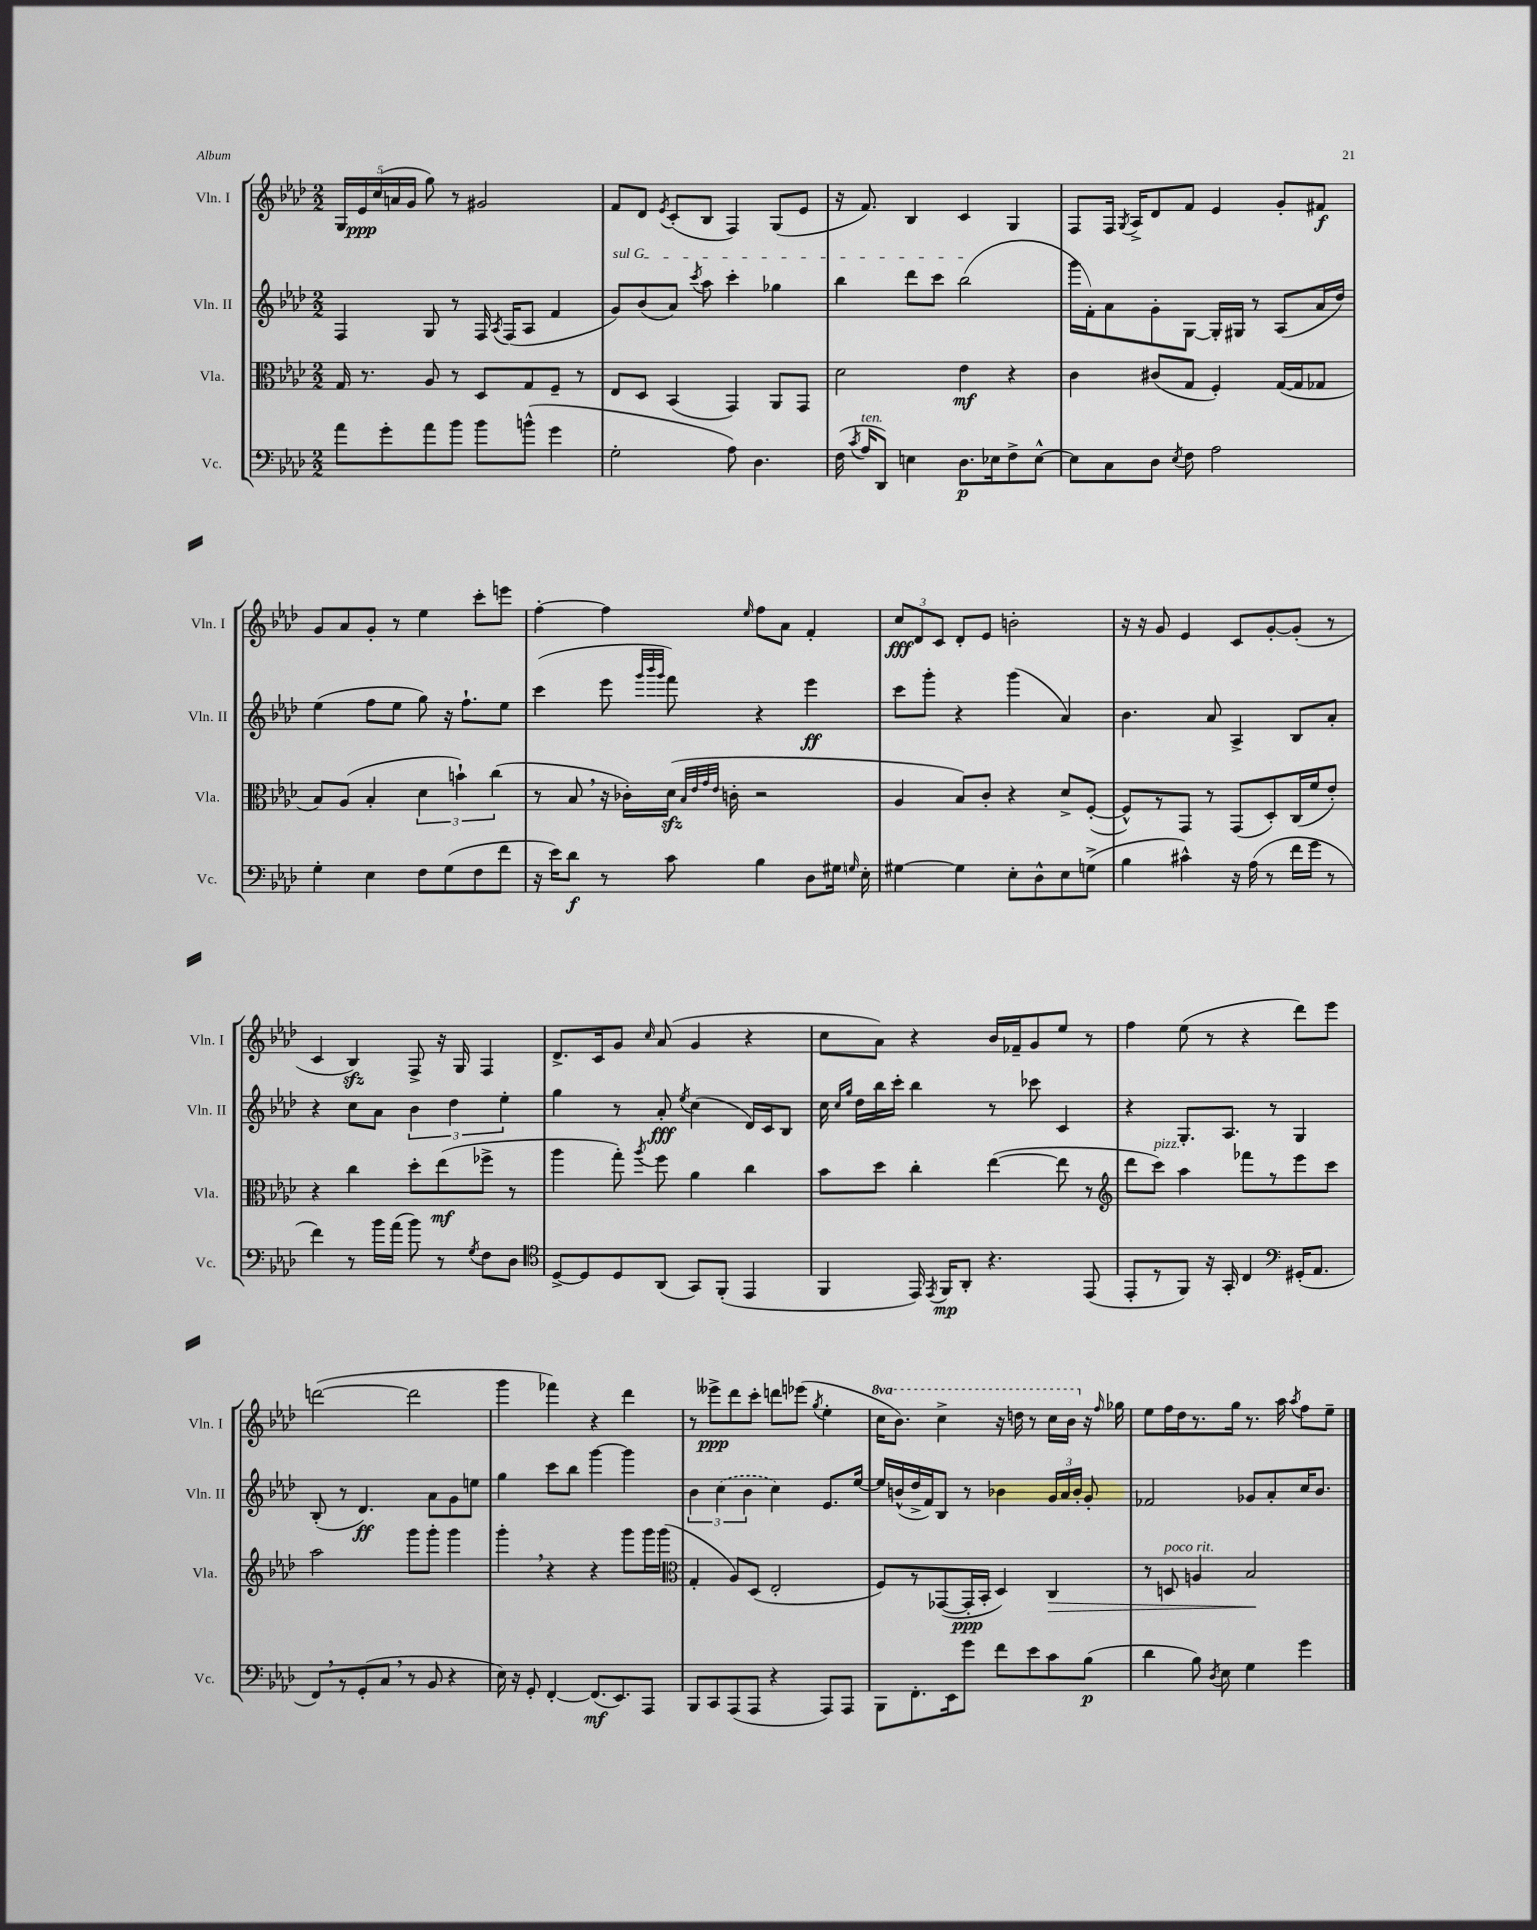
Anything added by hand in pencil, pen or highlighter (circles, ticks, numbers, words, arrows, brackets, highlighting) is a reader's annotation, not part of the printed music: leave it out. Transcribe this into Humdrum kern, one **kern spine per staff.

**kern	**kern	**kern	**kern
*staff4	*staff3	*staff2	*staff1
*clefF4	*clefC3	*clefG2	*clefG2
*k[b-e-a-d-]	*k[b-e-a-d-]	*k[b-e-a-d-]	*k[b-e-a-d-]
*M2/2	*M2/2	*M2/2	*M2/2
8a-	16G	4F	20G
.	.	.	20e-
.	8.r	.	.
.	.	.	(20cc
8g'	.	.	.
.	.	.	20a
.	.	.	20g
8a-	8A-	8G	8gg)
8b-	8r	8r	8r
8b-	8D-	16F	2g#
.	.	8qA-	.
.	.	(16F	.
(8b^^	8G	8A-	.
4g	8F~	4f	.
.	8r	.	.
=	=	=	=
2G'	8E-	8g)	8f
.	8D-	(8b-	8d-
.	.	.	8qe-
.	(4BB-	8a-)	(8c'
.	.	8qccc	.
.	.	8aa-	8B-
8A-)	4GG)	4ccc'	4F)
4.D-	.	.	.
.	8AA-	4gg-	(8G
.	8GG	.	8e-
=	=	=	=
(16F	2d-	4bb-	16r
8qc	.	.	.
16A-	.	.	8.f)
8DD-)	.	.	.
4E	.	8ddd-	4B-
.	.	8ccc	.
8.D-	4e-	(2bb-	4c
16E-	.	.	.
8F^	4r	.	4G
[8E-^^	.	.	.
=	=	=	=
8E-]	4c	16ggg	8F
.	.	16f')	.
8C	.	8a-	16F
.	.	.	8qG
.	.	.	16A-^
8D-	(8c#	8g'	8d-
8qE-	.	.	.
8F	8G	[8G	8f
2A-	4F')	16G']	4e-
.	.	16G#	.
.	.	8r	.
.	([16G	(8A-	8g'
.	16G]	.	.
.	8G-	16a-	8f#
.	.	16dd-)	.
=	=	=	=
4G'	8B-)	(4ee-	8g
.	(8A-	.	8a-
4E-	4B-'	8ff	8g'
.	.	8ee-	8r
8F	6d-	8gg)	4ee-
(8G	.	16r	.
.	6b`)	.	.
.	.	8.ff`	.
8F	.	.	8ccc'
.	(6cc	.	.
8f	.	8ee-	8eee
=	=	=	=
16r	8r	(4ccc	[4ff'
16e-)	.	.	.
8d-	8B-	.	.
8r	16r	8eee-	4ff]
.	16c-')	.	.
.	.	32qqggg	.
.	.	32qqbbb-	.
.	.	32qqggg	.
8c	(16d-	8fff)	.
.	32qqB-	.	.
.	32qqe-	.	.
.	32qqg	.	.
.	32qqe-	.	.
.	16c'	.	.
.	.	.	16qqee-
4B-	2r	4r	8ff
.	.	.	8a-
8D-	.	4eee-	4f'
16G#	.	.	.
16qqG	.	.	.
16E-'	.	.	.
=	=	=	=
[4G#	4A-	8ccc	12cc
.	.	.	12d-
.	.	8ggg'	.
.	.	.	12c
4G#]	8B-)	4r	8d-'
.	8c'	.	8e-
8E-'	4r	(4ggg	2b'
8D-^^	.	.	.
8E-	8d-^	4a-)	.
(8G^	([8F'	.	.
=	=	=	=
4B-	8F^^])	4.b-	16r
.	.	.	16r
.	8r	.	8g
4c#^^)	8GG	.	4e-
.	8r	8a-	.
16r	(8GG	4A-^	8c
(16A-	.	.	.
8r	8D-')	.	[8g'
16f	(16C	8B-	(8g']
16g	16f	.	.
8r	8e-')	8a-'	8r
=	=	=	=
4f)	4r	4r	4c
8r	4cc	8cc	4B-)
16b-	.	8a-	.
(16a-	.	.	.
8b-)	8dd-'	6b-	8F^
8r	(8ee-	.	16r
.	.	6dd-	.
.	.	.	16G
8qG	.	.	.
8F	8ff-^	.	4F
.	.	6ee-'	.
8D-	8r	.	.
=	=	=	=
*clefC4	*	*	*
[8D-^	4aa-	4gg	8.d-^
8D-]	.	.	.
.	.	.	16c
8D-	8gg')	8r	8g
.	8qaa-	.	16qqcc
(8AA-	8ff	8a-'	(8a-
.	.	8qee-	.
8GG)	4a-	(4cc	4g
(8FF'	.	.	.
4EE-	4cc	16d-)	4r
.	.	16c	.
.	.	8B-	.
=	=	=	=
4FF	8b-	16cc	8cc
.	.	16qqcc	.
.	.	16qqgg	.
.	.	16dd-	.
.	8dd-	16bb-	8a-)
.	.	16ccc'	.
16EE-)	4cc'	4bb-	4r
8qEE-	.	.	.
16FF	.	.	.
8AA-'	.	.	.
4.r	([4ee-	8r	16b-
.	.	.	16f-~
.	.	8ccc-	8g
.	8ee-]	4c	8ee-
(8EE-	8r	.	8r
=	=	=	=
*	*clefG2	*	*
8EE-'	8ddd-	4r	4ff
8r	8ccc)	.	.
8FF)	4aa-	8.G'	(8ee-
16r	.	.	8r
16GG'	.	8.A-	.
4C	8fff-	.	4r
.	8r	8r	.
*clefF4	*	*	*
(16GG#'	8eee-	4G	8ddd-)
8.AA-	.	.	.
.	8ccc	.	8eee-
=	=	=	=
8FF)	2aa-	(8B-'	([2ddd
8r	.	8r	.
(8GG'	.	4.d-)	.
8C	.	.	.
8r	8ggg	.	2ddd]
8BB-	8ggg'	8a-	.
4r	4ggg	8g	.
.	.	8ee	.
=	=	=	=
16E-)	4ggg'	4gg	4ggg
16r	.	.	.
8GG'	.	.	.
[4FF'	4r	8ccc	4fff-)
.	.	8bb-	.
(8.FF]	4r	[4ggg	4r
8.EE-)	.	.	.
.	8ggg	4ggg]	4ddd-
8AAA-	16ggg	.	.
.	(16ggg	.	.
=	=	=	=
*	*clefC3	*	*
8BBB-	4G'	6b-	8r
8CC	.	.	8eee--^
.	.	(6cc	.
(8AAA-	8A-)	.	8ddd-
.	.	6b-	.
8AAA-	(8D-	.	8ccc'
4r	2E-'	4cc)	8ddd
.	.	.	(8eee-
.	.	.	8qgg
8AAA-)	.	8.e-	4ee-'
8AAA-	.	.	.
.	.	[16ee-	.
=	=	=	=
8BBB-	8F)	16ee-]	16ccc
.	.	(16b^^	8.bb-)
8.FF'	8r	16dd-^	.
.	.	16f)	.
.	([8GG-	8B-	4ccc^
16EE-	.	.	.
8g	16GG-']	8r	.
.	16BB-'	.	.
8f	4D-)	4b-	16r
.	.	.	16ddd
8e-	.	.	8r
8c	4C	24g	16ccc
.	.	24a-	.
.	.	.	16bb-
.	.	24b-'	.
(8B-	.	8g'	16r
.	.	.	16qqff
.	.	.	16gg-
=	=	=	=
4d-	8r	2f-	8ee-
.	8D	.	16ff
.	.	.	16dd-
8B-)	4A	.	8.r
8qD-	.	.	.
8E-	.	.	.
.	.	.	16gg
4G	2B-	8g-	8.r
.	.	8a-'	.
.	.	.	16aa-
.	.	.	8qaa-
4g	.	16cc	8ff
.	.	8.b-	.
.	.	.	8ee-~
==	==	==	==
*-	*-	*-	*-
